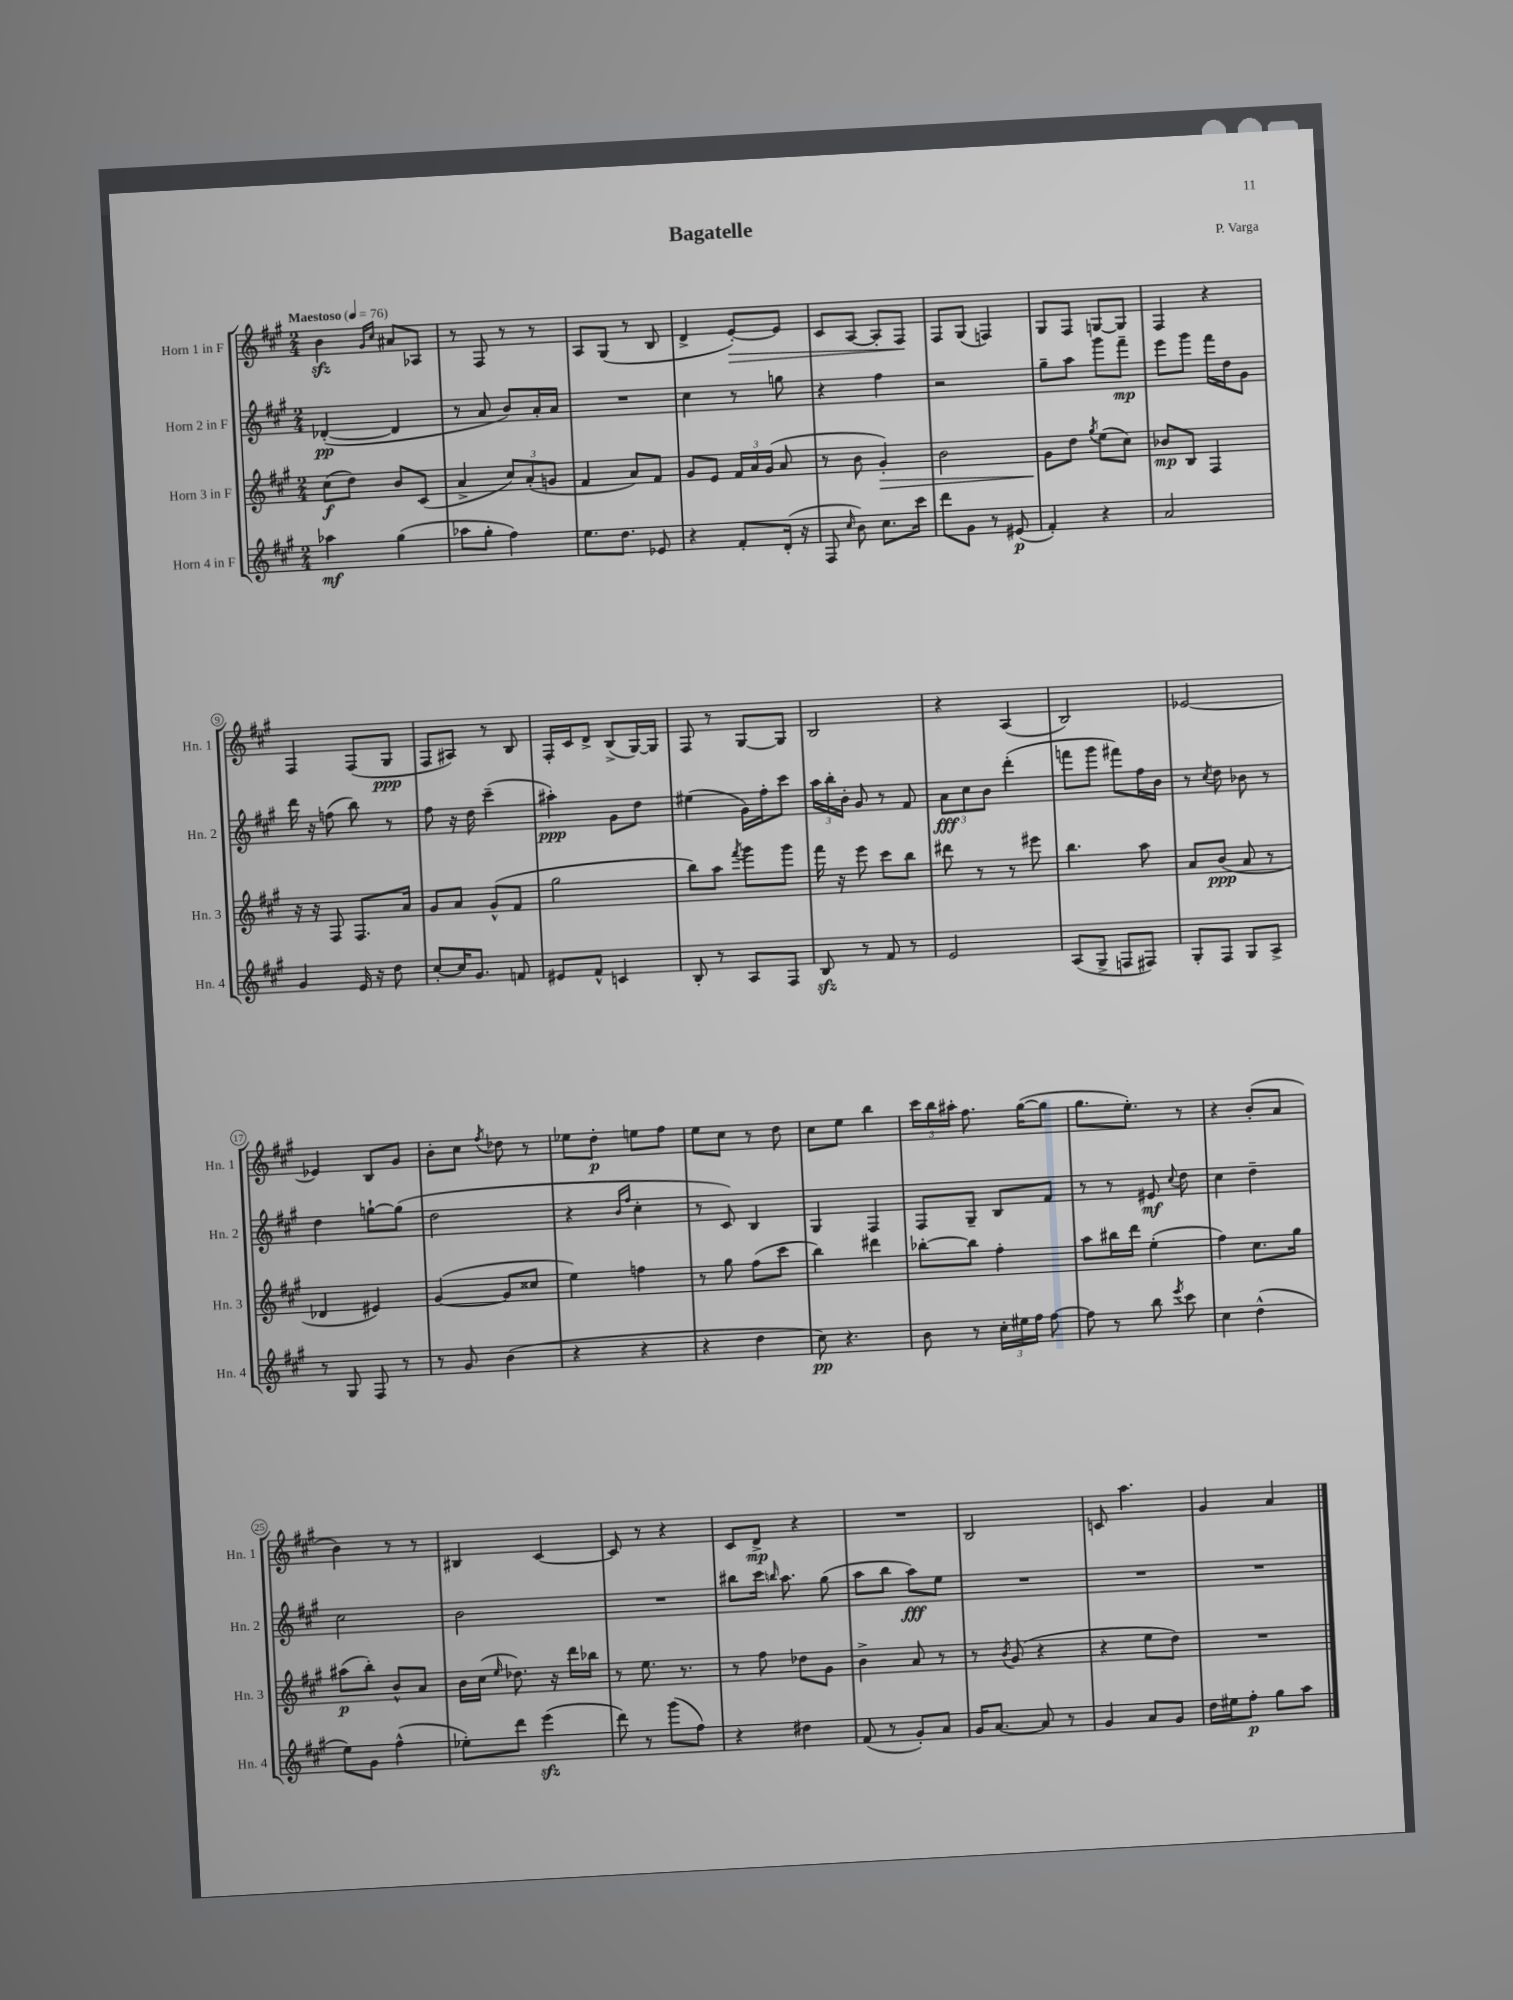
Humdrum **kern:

**kern	**kern	**kern	**kern
*staff4	*staff3	*staff2	*staff1
*clefG2	*clefG2	*clefG2	*clefG2
*k[f#c#g#]	*k[f#c#g#]	*k[f#c#g#]	*k[f#c#g#]
*M2/4	*M2/4	*M2/4	*M2/4
*MM76	*MM76	*MM76	*MM76
4aa-	(8cc#	([4d-'	4b
.	8dd)	.	.
.	.	.	16qqg#
.	.	.	16qqcc#
(4gg#	8b	4d-]	8a#
.	(8c#	.	8A-
=	=	=	=
8aa-	4a^	8r	8r
8gg#'	.	8a	8F#
4ff#)	12cc#)	8b)	8r
.	(12a'	.	.
.	.	16a'	8r
.	12g	.	.
.	.	16a	.
=	=	=	=
8.ee	4f#	2r	8A
.	.	.	(8G#
8.dd	.	.	.
.	8a)	.	8r
8e-	8f#	.	8B
=	=	=	=
4r	8g#	4cc#	4d^
.	8e	.	.
8f#'	24f#	8r	[8e')
.	24a	.	.
.	(24g#	.	.
(16d'	8a	8gg	8e]
16r	.	.	.
=	=	=	=
8F#	8r	4r	8c#
16qqcc#	.	.	.
8b)	8b	.	[8A
8.cc#	4g#')	4ff#	8A']
.	.	.	8F#
16ccc#	.	.	.
=	=	=	=
8ddd	2b	2r	8F#
8g#	.	.	(8G#
8r	.	.	4F)
(8e#	.	.	.
=	=	=	=
4f#')	8g#	8gg#~	8G#
.	8dd	8aa	8F#
.	8qgg#	.	.
4r	(8ee	8ggg#	[8G
.	8cc#)	8fff#~	8G]
=	=	=	=
2a	8b-	8eee	4F#
.	8B	8ggg#	.
.	4F#	16fff#	4r
.	.	16dd	.
.	.	8g#	.
=	=	=	=
4g#	16r	16ddd	4F#
.	16r	16r	.
.	8F#	(8ff	.
16e	8.F#	8bb)	(8F#
16r	.	.	.
8dd	.	8r	8G#
.	16a	.	.
=	=	=	=
[8cc#'	8g#	8ff#	8F#
16cc#]	8a	16r	8A#)
8.g#	.	16dd	.
.	(8g#^^	(4ccc#~	8r
8f	8f#	.	8B
=	=	=	=
8e#	2gg#	4aa#')	16F#'
.	.	.	16c#
8f#^^	.	.	8d^
4c	.	8g#	(8B^
.	.	8dd	[16G#)
.	.	.	16G#]
=	=	=	=
8B'	8bb)	(4ee#	8F#
8r	8aa	.	8r
.	8qfff#	.	.
8A	8ggg#	16g#)	[8G#
.	.	16ff#'	.
8F#	8ggg#	8ccc#	8G#]
=	=	=	=
8B	16fff#	24aa	2B
.	.	24bb'	.
.	16r	.	.
.	.	24b'	.
8r	8eee	8g#	.
8f#	8ccc#	8r	.
8r	8bb	8f#	.
=	=	=	=
2e	8ddd#	12a	4r
.	.	12cc#	.
.	8r	.	.
.	.	12b	.
.	8r	(4ddd'	(4A
.	8eee#	.	.
=	=	=	=
(8A	4.bb	8fff	2B)
8G#^	.	8ggg#	.
8F	.	8fff#)	.
8F#)	8aa	16ff#	.
.	.	16b	.
=	=	=	=
8G#'	8a	8r	[2e-
.	.	8qcc#	.
8F#	(8b	8dd	.
8G#	8a	8b-	.
8A^	8r	8r	.
=	=	=	=
8r	4d-	4dd	4e-]
8G#	.	.	.
8F#	4e#)	[8gg`	8B
8r	.	(8gg]	8g#
=	=	=	=
8r	([4g#	2dd	8b'
8g#	.	.	8cc#
.	.	.	8qff#
(4b	8g#]	.	8dd-
.	8cc##	.	8r
=	=	=	=
4r	4ee)	4r	8ee-
.	.	.	8dd'
.	.	16qqb	.
.	.	16qqff#	.
4r	4ff	4cc#'	8ee
.	.	.	8ff#
=	=	=	=
4r	8r	8r	8ee
.	8gg#	8c#)	8cc#
4dd	(8ff#	4B	8r
.	8ccc#	.	8dd
=	=	=	=
8cc#)	4bb)	4G#	8cc#
4.r	.	.	8ee
.	4ddd#	4F#	4bb
=	=	=	=
8b	[8bb-'	8F#	24ccc#
.	.	.	24bb
.	.	.	24aa#'
8r	8bb-]	8G#~	8.ff#
24cc#'	4ff#'	8B	.
24ee#	.	.	.
.	.	.	([16gg#
24ff#	.	.	.
[8ff#	.	8f#	8gg#]
=	=	=	=
8ff#]	8aa	8r	8.gg#
8r	16bb#	8r	.
.	16ddd	.	8.ee')
8bb	(4ee'	8e#	.
8qeee	.	8qqcc#	.
8ccc#	.	8dd	8r
=	=	=	=
4cc#	4ff#)	4cc#	4r
(4dd^^	8.cc#	4dd~	(8b'
.	.	.	8a
.	16gg#	.	.
=	=	=	=
8ee)	(8aa#	2cc#	4b)
8g#	8bb')	.	.
(4ff#^^	8b^^	.	8r
.	8a	.	8r
=	=	=	=
8ee-')	16b	2b	4B#
.	(16cc#	.	.
.	16qqee	.	.
8ddd	8.dd-)	.	.
(4eee	.	.	[4c#
.	16r	.	.
.	16ddd	.	.
.	16bb-	.	.
=	=	=	=
8ddd)	8r	2r	8c#]
8r	8.ee	.	8r
(8ggg#	.	.	4r
.	8.r	.	.
8ff#)	.	.	.
=	=	=	=
4r	8r	8bb#	8c#
.	8ff#	16ccc#	8d^
.	.	16qqbb	.
.	.	8.aa	.
4dd#	8dd-	.	4r
.	8g#	(8gg#	.
=	=	=	=
(8f#	4b^	8aa	2r
8r	.	8bb	.
8g#')	8a	8aa)	.
8a	8r	8ee	.
=	=	=	=
16g#	8r	2r	2B
[8.a	.	.	.
.	8qb	.	.
.	(8g#	.	.
8a]	4r	.	.
8r	.	.	.
=	=	=	=
4g#	4r	2r	8c
.	.	.	4.aa
8a	8ee	.	.
8g#	8dd)	.	.
=	=	=	=
16dd	2r	2r	4g#
16ee#	.	.	.
8ff#'	.	.	.
8gg#	.	.	4a
8aa	.	.	.
==	==	==	==
*-	*-	*-	*-
